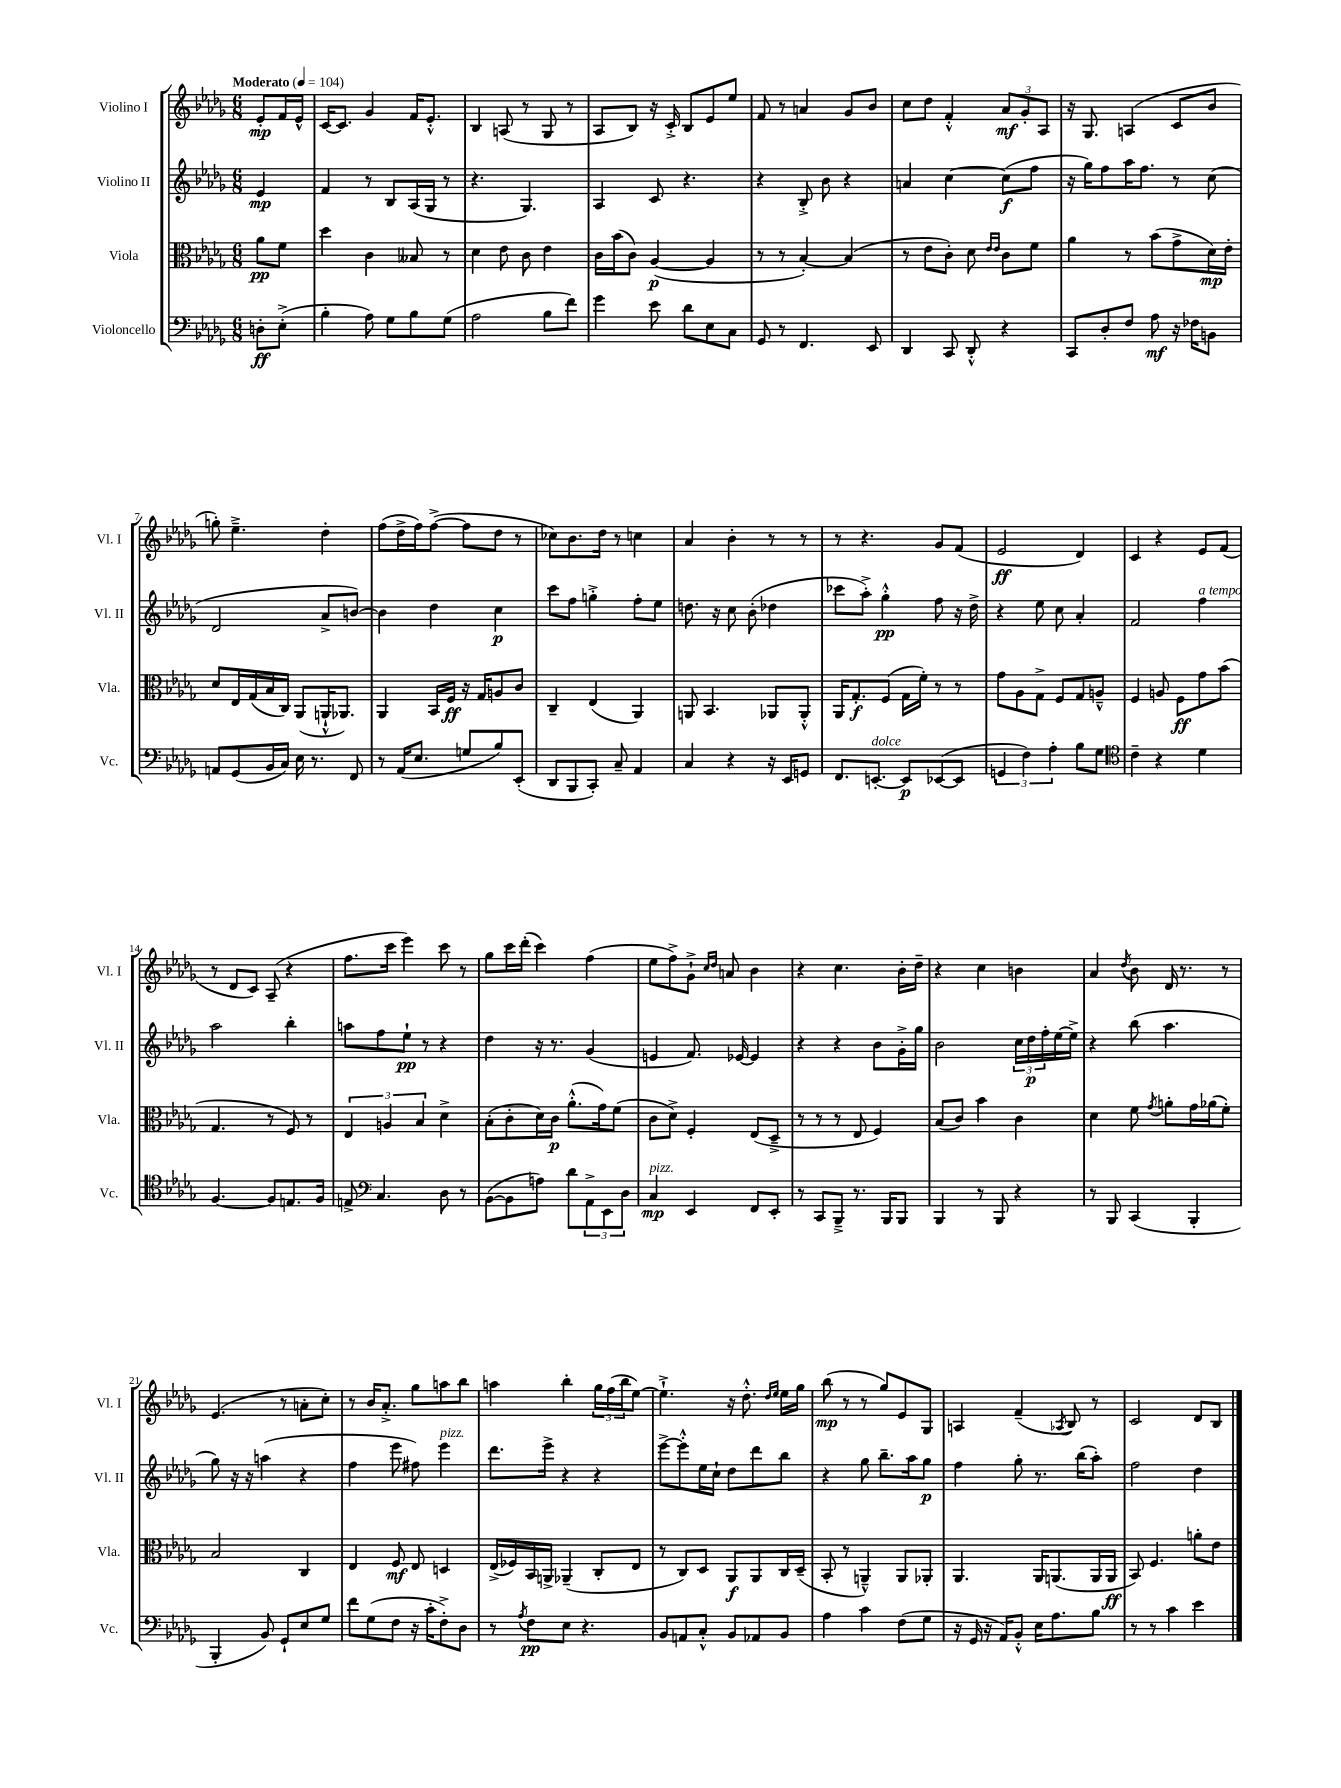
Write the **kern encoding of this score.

**kern	**kern	**kern	**kern
*staff4	*staff3	*staff2	*staff1
*clefF4	*clefC3	*clefG2	*clefG2
*k[b-e-a-d-g-]	*k[b-e-a-d-g-]	*k[b-e-a-d-g-]	*k[b-e-a-d-g-]
*M6/8	*M6/8	*M6/8	*M6/8
*MM104	*MM104	*MM104	*MM104
8D'\L	8a-\L	4e-/	8e-'/L
(8E-'^\J	8f\J	.	16f/L
.	.	.	16e-^^/JJ
=	=	=	=
4B-'\	4dd-\	4f/	[16c/LK
.	.	.	8.c/]J
8A-\)	4c\	8r	4g-/
8G-\L	.	8B-/L	.
8B-\	8B--/	(16A-/L	16f/LK
.	.	16G-/JJ	8.e-'^^/J
(8G-\J	8r	8r	.
=	=	=	=
2A-\	4d-\	4.r	4B-/
.	8e-\	.	(8A/
.	8c\	4.G-/)	8r
8B-\L	4e-\	.	8G-/
8f\J)	.	.	8r
=	=	=	=
4g-\	16c\LL	4A-/	8A-/L
.	(16b-\J	.	.
.	8c\J)	.	8B-/J)
8e-\	([4A-/	8c/	16r
.	.	.	16c'^/
8d-\L	.	4.r	8B-/L
8E-\	4A-/]	.	8e-/
8C\J	.	.	8ee-/J
=	=	=	=
8GG-/	8r	4r	8f/
8r	8r	.	8r
4.FF/	[4B-'/)	8B-'^/	4a/
.	.	8b-\	.
.	(4B-/]	4r	8g-/L
8EE-/	.	.	8b-/J
=	=	=	=
4DD-/	8r	4a/	8cc\L
.	8e-\L	.	8dd-\J
8CC/	8c'\J)	[4cc\	4f'^^/
8DD-'^^/	8d-\	.	.
.	16qqe-/LL	.	.
.	16qqe-/JJ	.	.
4r	8c\L	(8cc\]L	12a-/L
.	.	.	12g-'/
.	8f\J	8ff\J	.
.	.	.	12A-/J
=	=	=	=
8CC/L	4a-\	16r	16r
.	.	16gg-\LK)	8.G-/
8D-'/	.	8ff\	.
8F/J	8r	16aa-\K	(4A/
.	.	8.ff\J	.
8A-\	(8b-\L	.	.
16r	8g-^\	8r	8c/L
16F-\LK	.	.	.
8BB\J	16d-\L)	(8cc\	8b-/J
.	16e-'\JJ	.	.
=	=	=	=
8AA/L	8d-/L	2d-/	8gg'\)
(8GG-/	16E-/L	.	4.ee-~^\
.	(16G-/	.	.
16BB-/L	16B-/	.	.
16C/JJ)	16C/JJ)	.	.
16E-\	(8AA-/L	.	.
8.r	.	.	.
.	16AA`^^/K	8a-^/L	4dd-'\
.	8.AA-/J)	.	.
8FF/	.	[8b/J)	.
=	=	=	=
8r	4AA-/	4b\]	(8ff\L
(16AA-/LK	.	.	16dd-^\L
8.E-/J	.	.	16ff\J)
.	16BB-/LL	4dd-\	([8ff^\J
.	16F/JJ	.	.
8G/L	16r	.	8ff\]L
.	16G-/LK	.	.
8B-/)	8A/	4cc\	8dd-\J
(8EE-'/J	8c/J	.	8r
=	=	=	=
8DD-/L	4C~/	8ccc\L	8cc-\L)
8BBB-/	.	8ff\J	8.b-\
8CC'/J)	(4E-/	4gg'^\	.
.	.	.	16dd-\Jk
8C~/	.	.	8r
4AA-/	4AA-/)	8ff'\L	4cc\
.	.	8ee-\J	.
=	=	=	=
4C/	8AA/	8.dd\	4a-/
.	4.BB-/	.	.
.	.	16r	.
4r	.	8cc\	4b-'\
.	.	(8b-'\	.
16r	8AA-/L	4dd-\	8r
16EE-/LK	.	.	.
8GG/J	8AA-'^^/J	.	8r
=	=	=	=
8.FF/L	16AA-/LK	8ccc-\L	8r
.	8.G-'/	.	.
.	.	8aa-'^\J)	4.r
[8.EE'/J	.	.	.
.	(8F/J	4gg-'^^\	.
8EE/]L	16G-\LL	.	.
.	16f'\JJ)	.	.
([8EE-/	8r	8ff\	8g-/L
8EE-/]J	8r	16r	(8f/J
.	.	16dd-^\	.
=	=	=	=
6GG/	8g-\L	4r	2e-/
.	8A-\	.	.
6F\)	.	.	.
.	8G-^\J	8ee-\	.
6A-'\	.	.	.
.	8F/L	8cc\	.
8B-\L	8G-/	4a-'/	4d-/)
8G-\J	8A~^^/J	.	.
=	=	=	=
*clefC4	*	*	*
4c~\	4F/	2f/	4c/
4r	8A/	.	4r
.	8F\L	.	.
4d-\	8g-\	4ff\	8e-/L
.	(8b-\J	.	(8f/J
=	=	=	=
[4.F/	4.G-/	2aa-\	8r
.	.	.	8d-/L
.	.	.	8c/J)
8F/]L	8r	.	(8A-~/
8.E/	8F/)	4bb-'\	4r
.	8r	.	.
16F/Jk	.	.	.
=	=	=	=
8E^/	6E-/	8aa\L	8.ff\L
*clefF4	*	*	*
4.C/	.	8ff\	.
.	6A/	.	.
.	.	.	16ccc\Jk
.	.	8ee-`\J	4eee-\)
.	6B-/	.	.
.	.	8r	.
8D-\	4d-^\	4r	8ccc\
8r	.	.	8r
=	=	=	=
([8BB-\L	(8B-'\L	4dd-\	8gg-\L
8BB-\]	8c'\	.	16ccc\L
.	.	.	(16ddd-'\JJ
8A\J)	16d-\L)	16r	4ccc\)
.	16c\JJ	8.r	.
8d-\L	(8.a-'^^\L	.	.
12AA-^\	.	(4g-/	(4ff\
.	16g-\k)	.	.
12EE-\	.	.	.
.	(8f\J	.	.
12D-\J	.	.	.
=	=	=	=
4C/	8c\L	4e/	8ee-\L
.	8d-^\J)	.	8ff^\)
4EE-/	4F'/	8.f/)	8g-`^\J
.	.	.	16qqcc/LL
.	.	.	16qqdd-/JJ
.	.	.	8a/
.	.	[16e-/	.
8FF/L	(8E-/L	4e-/]	4b-\
8EE-'/J	8D-~^/J	.	.
=	=	=	=
8r	8r	4r	4r
8CC/L	8r	.	.
8BBB-~^/J	8r	4r	4.cc\
8.r	8E-/	.	.
.	4F/)	8b-\L	.
16BBB-/LK	.	.	.
8BBB-/J	.	16g-'^\L	16b-'\LL
.	.	16gg-\JJ	16dd-~\JJ
=	=	=	=
4BBB-/	(8B-/L	2b-\	4r
.	8c/J)	.	.
8r	4b-\	.	4cc\
8BBB-/	.	.	.
4r	4c\	24cc\LL	4b\
.	.	24dd-\	.
.	.	24ff'\	.
.	.	[16ee-\	.
.	.	16ee-^\]JJ	.
=	=	=	=
8r	4d-\	4r	4a-/
8BBB-/	.	.	.
.	.	.	8qdd-/
(4CC/	8f\	(8bb-\	8b-\
.	8qg-/	.	.
.	8a'\L	4.aa-\	16d-/
.	.	.	8.r
4BBB-'/	16g-\L	.	.
.	(16a-\J	.	.
.	8f'\J)	.	8r
=	=	=	=
4BBB-'/	2B-/	8gg-\)	(4.e-/
.	.	16r	.
.	.	16r	.
8BB-/)	.	(4aa\	.
8GG-`/L	.	.	8r
8E-/	4C/	4r	8a'\L
8G-/J	.	.	8cc'\J)
=	=	=	=
8f\L	4E-/	4ff\	8r
(8G-\	.	.	16b-/LK
.	.	.	8.a-'^/J
8F\J	8F/	8eee-\	.
16r	8E-/	8ff#\)	8gg-\L
16c'\LK	.	.	.
8F'^\)	4D/	4eee-\	8aa\
8D-\J	.	.	8bb-\J
=	=	=	=
8r	(16E-^/LL	8.ddd-\L	4aa\
.	16F-/)	.	.
8qA-/	.	.	.
8F\L	16BB-/	.	.
.	16AA^/JJ	16eee-^\Jk	.
8E-\J	(4AA-~/	4r	4bb-'\
4.r	.	.	.
.	8C'/L	4r	24gg-\LL
.	.	.	(24ff\
.	.	.	24bb-\J
.	8E-/J	.	[8ee-\J)
=	=	=	=
8BB-/L	8r	[8eee-^\L	4.ee-`^\]
8AA/	8C/L)	8eee-'^^\]	.
8C'^^/J	8D-/J	16ee-\L	.
.	.	16cc`\JJ	.
8BB-/L	8AA-/L	8dd-\L	16r
.	.	.	8.dd-'^^\
8AA-/	8AA-/	8ddd-\	.
.	.	.	16qqdd-/LL
.	.	.	16qqee-/JJ
8BB-/J	16C/L	8bb-\J	16ee-\LL
.	(16D-~/JJ	.	16gg-\JJ
=	=	=	=
4A-\	8BB-'/	4r	(8bb-\
.	8r	.	8r
4c\	4AA~^^/)	8gg-\	8r
.	.	8.bb-~\L	8gg-/L)
(8F\L	8AA/L	.	8e-/
.	.	16aa-\k	.
8G-\J	8AA-'/J	8gg-\J	8G-/J
=	=	=	=
16r	4.AA-/	4ff\	4A/
16GG-/	.	.	.
16r	.	.	.
16AA-/LK)	.	.	.
8BB-'^^/J	.	8gg-'\	(4f~/
16E-\LK	16AA-/LK	8.r	.
8.A-\	(8.AA/	.	.
.	.	.	8qA-/
.	.	.	8B-/)
.	.	(16bb-\LK	.
8B-\J	16AA/L	8aa-'\J)	8r
.	16AA/JJ	.	.
=	=	=	=
8r	8BB-/)	2ff\	2c/
8r	4.F/	.	.
4c\	.	.	.
4e-\	8a'\L	4dd-\	8d-/L
.	8e-\J	.	8B-/J
==	==	==	==
*-	*-	*-	*-
